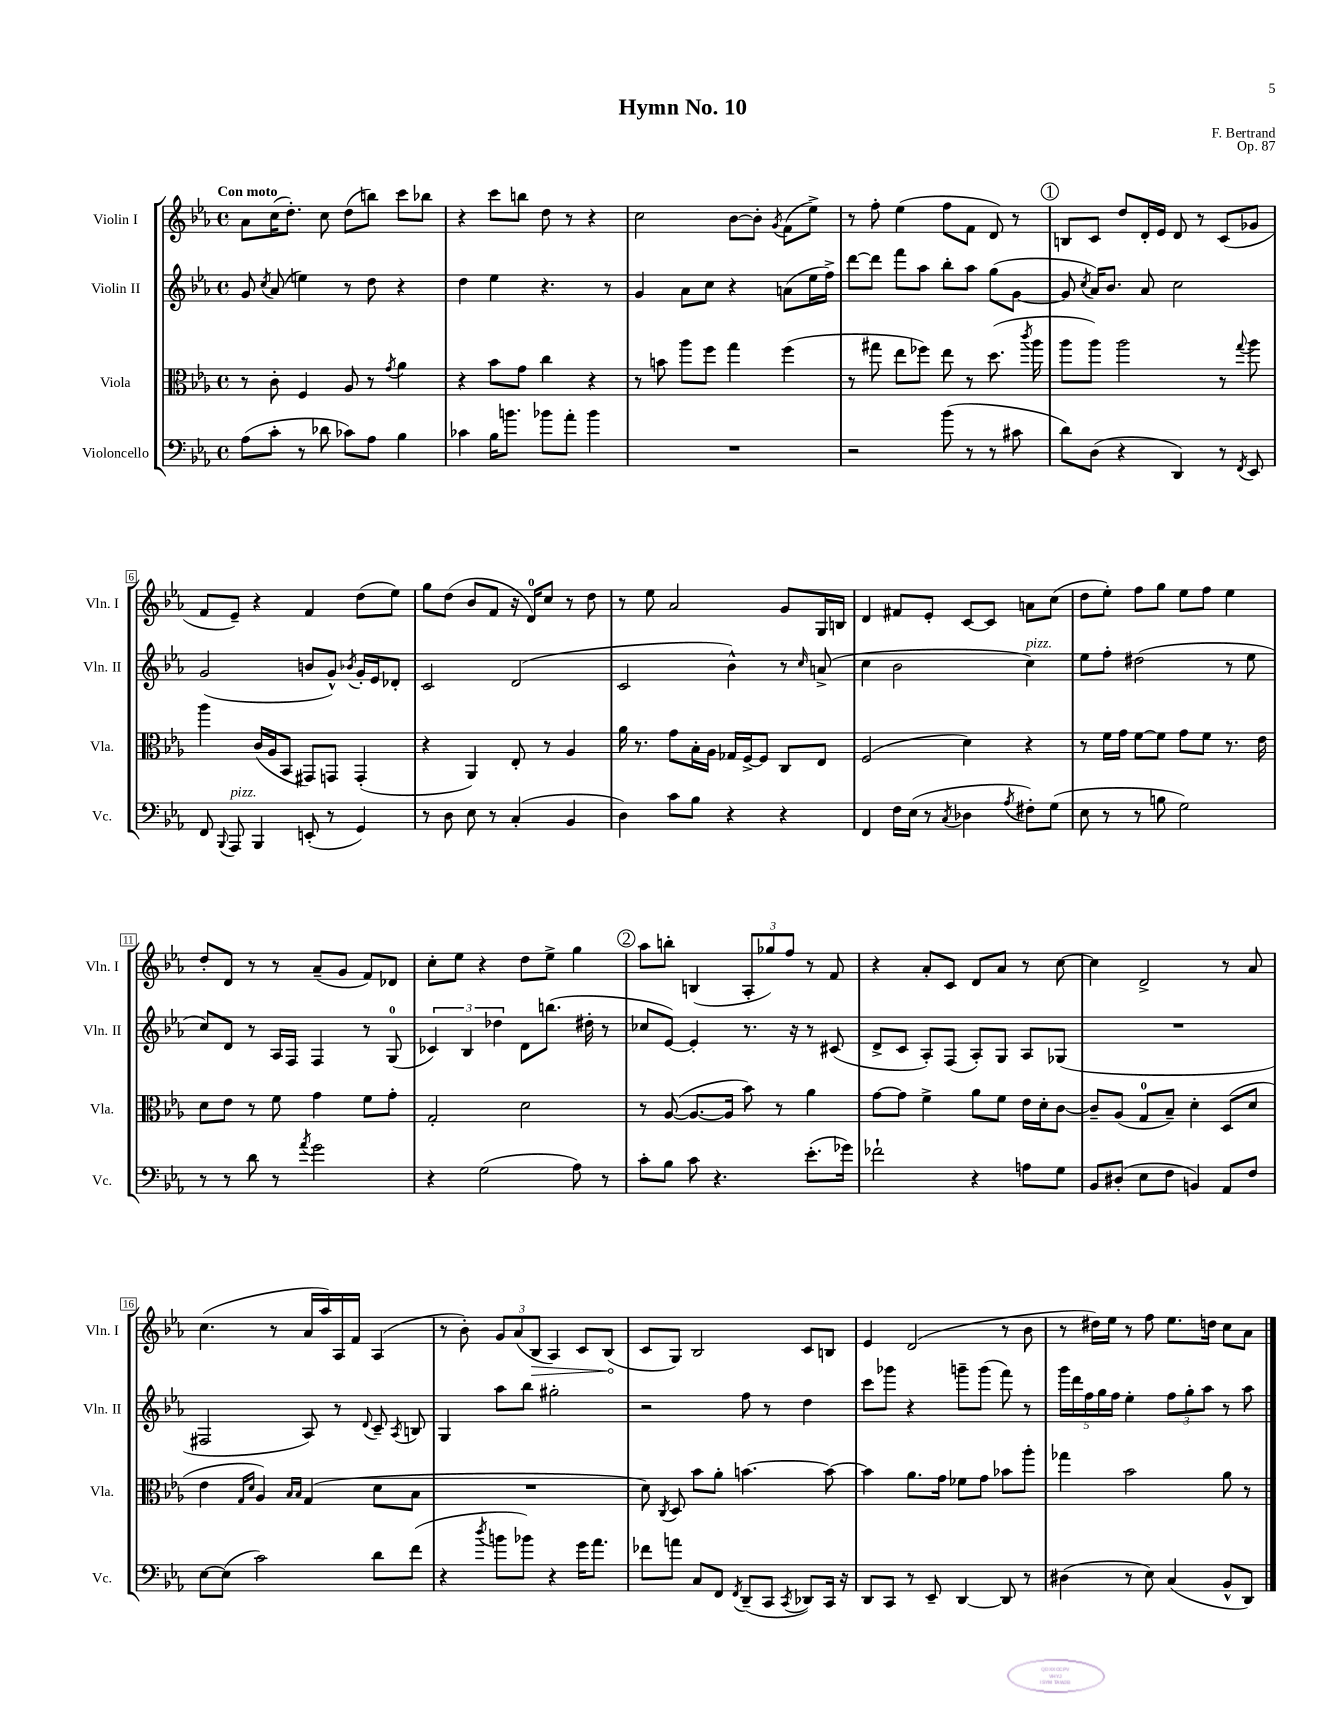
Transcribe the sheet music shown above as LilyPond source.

\header { title = "Hymn No. 10" composer = "F. Bertrand" opus = "Op. 87" }
<<
\new StaffGroup <<
\new Staff = "s0" \with { instrumentName = "Violin I" shortInstrumentName = "Vln. I" } {
    \clef treble \key ees \major \defaultTimeSignature \time 4/4 \tempo "Con moto"
    \autoBeamOff aes'8[ c''16( d''8.]-.) c''8 d''8[( b''8]) c'''8[ bes''8] |
    r4 c'''8[ b''8] d''8 r8 r4 |
    c''2 bes'8[~ bes'8]-. \acciaccatura { g'8 } f'8[( ees''8]->) |
    r8 f''8-. ees''4( f''8[ f'8] d'8) r8 |
    \mark \markup { \circle "1" } b8[ c'8] d''8[ d'16-. ees'16] d'8 r8 c'8[( ges'8] |
    f'8[ ees'8]--) r4 f'4 d''8[( ees''8]) |
    g''8[ d''8]( bes'8[ f'8] r16 d'16[-0) c''8] r8 d''8 |
    r8 ees''8 aes'2 g'8[ g16 b16] |
    d'4 fis'8[ ees'8]-. c'8[~ c'8] a'8[ c''8]( |
    d''8[ ees''8]-.) f''8[ g''8] ees''8[ f''8] ees''4 |
    d''8[-. d'8] r8 r8 aes'8[--( g'8] f'8[) des'8] |
    c''8[-. ees''8] r4 d''8[ ees''8]-> g''4 |
    \mark \markup { \circle "2" } aes''8[ b''8]-. b4( \tuplet 3/2 { aes8[-. ges''8) f''8] } r8 f'8 |
    r4 aes'8[-. c'8] d'8[ aes'8] r8 c''8~ |
    c''4 d'2-> r8 aes'8 |
    c''4.( r8 aes'16[ aes''16) aes16 f'16] aes4( |
    r8 bes'8-.) \tuplet 3/2 { g'8[ aes'8( \once \override Hairpin.circled-tip = ##t bes8]\> } aes4) c'8[ bes8]\!( |
    c'8[ g8]) bes2 c'8[ b8] |
    ees'4 d'2( r8 bes'8 |
    r8 dis''16[) ees''16] r8 f''8 ees''8.[ d''16] c''8[ aes'8] \bar "|." |
}
\new Staff = "s1" \with { instrumentName = "Violin II" shortInstrumentName = "Vln. II" } {
    \clef treble \key ees \major \defaultTimeSignature \time 4/4
    \autoBeamOff g'8 \acciaccatura { c''8 } aes'8( e''4) r8 d''8 r4 |
    d''4 ees''4 r4. r8 |
    g'4 aes'8[ c''8] r4 a'8[( ees''16 f''16]->) |
    d'''8[~ d'''8] f'''8[ aes''8] bes''8[-. aes''8] g''8[( g'8]~ |
    \mark \markup { \circle "1" } g'8 \acciaccatura { c''8 } aes'16[) bes'8.] aes'8 c''2 |
    g'2( b'8[ g'8]-^) \acciaccatura { bes'8 } g'16[-. ees'16 des'8]-. |
    c'2 d'2( |
    c'2 bes'4-^) r8 \grace { c''16 } a'8->( |
    c''4 bes'2 c''4^\markup { \italic "pizz." }) |
    ees''8[ f''8]-. dis''2( r8 ees''8 |
    c''8[) d'8] r8 aes16[ f16] f4 r8 g8-0( |
    \tuplet 3/2 { ces'4) bes4 des''4 } d'8[ b''8.]( dis''16-. r8 |
    \mark \markup { \circle "2" } ces''8[ ees'8]~) ees'4-. r8. r16 r8 cis'8( |
    d'8[-> c'8] aes8[-.) f8]( aes8[-.) g8] aes8[ ges8]( |
    R1 |
    fis2 aes8) r8 \appoggiatura { d'8 } c'8-- \acciaccatura { aes8 } b8 |
    g4 aes''8[ bes''8] gis''2-. |
    r2 f''8 r8 d''4 |
    c'''8[ ges'''8] r4 g'''8[-- g'''8]( f'''8) r8 |
    \tuplet 5/4 { g'''16[ d'''16 f''16 g''16 f''16] } ees''4-. \tuplet 3/2 { f''8[ g''8-. aes''8] } r8 aes''8 \bar "|." |
}
\new Staff = "s2" \with { instrumentName = "Viola" shortInstrumentName = "Vla." } {
    \clef alto \key ees \major \defaultTimeSignature \time 4/4
    \autoBeamOff r8 c'8-. f4 aes8 r8 \acciaccatura { g'8 } aes'4 |
    r4 bes'8[ g'8] c''4 r4 |
    r8 b'8 aes''8[ f''8] g''4 f''4( |
    r8 gis''8 ees''8[ fes''8]) ees''8 r8 d''8.( \acciaccatura { c'''8 } aes''16 |
    \mark \markup { \circle "1" } aes''8[ aes''8]) aes''2 r8 \appoggiatura { g''8 } aes''8 |
    aes''4 c'16[( aes16 bes,8] gis,8[) g,8] g,4-.( |
    r4 aes,4) ees8-. r8 aes4 |
    aes'16 r8. g'8[ bes16-. aes16] ges16[ f16~-> f8] c8[ ees8] |
    f2( d'4) r4 |
    r8 f'16[ g'16] f'8[~ f'8] g'8[ f'8] r8. ees'16 |
    d'8[ ees'8] r8 f'8 g'4 f'8[ g'8]-. |
    g2-. d'2 |
    \mark \markup { \circle "2" } r8 aes8~( aes8.[~ aes16] bes'8) r8 aes'4 |
    g'8[~ g'8] f'4-> aes'8[ f'8] ees'16[ d'16-. c'8]~ |
    c'8[-- aes8]( g8[-0 bes8]--) d'4-. d8[( d'8] |
    ees'4 \grace { g16[ d'16] } aes4) \grace { bes16[ bes16] } g4( d'8[ bes8] |
    R1 |
    d'8) \acciaccatura { c8 } d8 bes'8[ aes'8]-. b'4.~ b'8~ |
    b'4 aes'8.[ g'16] fes'8[ g'8] bes'8[ aes''8]-. |
    ges''4 bes'2 aes'8 r8 \bar "|." |
}
\new Staff = "s3" \with { instrumentName = "Violoncello" shortInstrumentName = "Vc." } {
    \clef bass \key ees \major \defaultTimeSignature \time 4/4
    \autoBeamOff aes8[( c'8]-. r8 des'8 ces'8[) aes8] bes4 |
    ces'4 bes16[ b'8.] bes'8[ aes'8]-. bes'4 |
    R1 |
    r2 bes'8( r8 r8 cis'8 |
    \mark \markup { \circle "1" } d'8[) d8]( r4 d,4) r8 \acciaccatura { f,8 } ees,8 |
    f,8 \appoggiatura { bes,,8 } aes,,8^\markup { \italic "pizz." } bes,,4 e,8-.( r8 g,4) |
    r8 d8 ees8 r8 c4-.( bes,4 |
    d4) c'8[ bes8] r4 r4 |
    f,4 f16[ ees16]( r8 \acciaccatura { c8 } des4 \acciaccatura { aes8 } fis8[-.) g8]( |
    ees8 r8 r8 b8 g2) |
    r8 r8 d'8 r8 \acciaccatura { aes'8 } g'2 |
    r4 g2( aes8) r8 |
    \mark \markup { \circle "2" } c'8[-. bes8] c'8 r4. ees'8.[-.( ges'16]) |
    fes'2-! r4 a8[ g8] |
    bes,8[ dis8]-.( ees8[ f8] b,4) aes,8[ f8] |
    ees8[~ ees8]( c'2) d'8[ f'8]( |
    r4 \acciaccatura { d''8 } b'8[ bes'8]) r4 g'16[ aes'8.] |
    fes'8[ a'8] c8[ f,8] \acciaccatura { f,8 } d,8[--( c,8] \acciaccatura { c,8 } des,8[) c,16] r16 |
    d,8[ c,8] r8 ees,8-- d,4~ d,8 r8 |
    dis4( r8 ees8) c4( bes,8[-^ d,8]) \bar "|." |
}
>>
>>
\layout { \context { \Score \override BarNumber.stencil = #(make-stencil-boxer 0.1 0.3 ly:text-interface::print) } }
